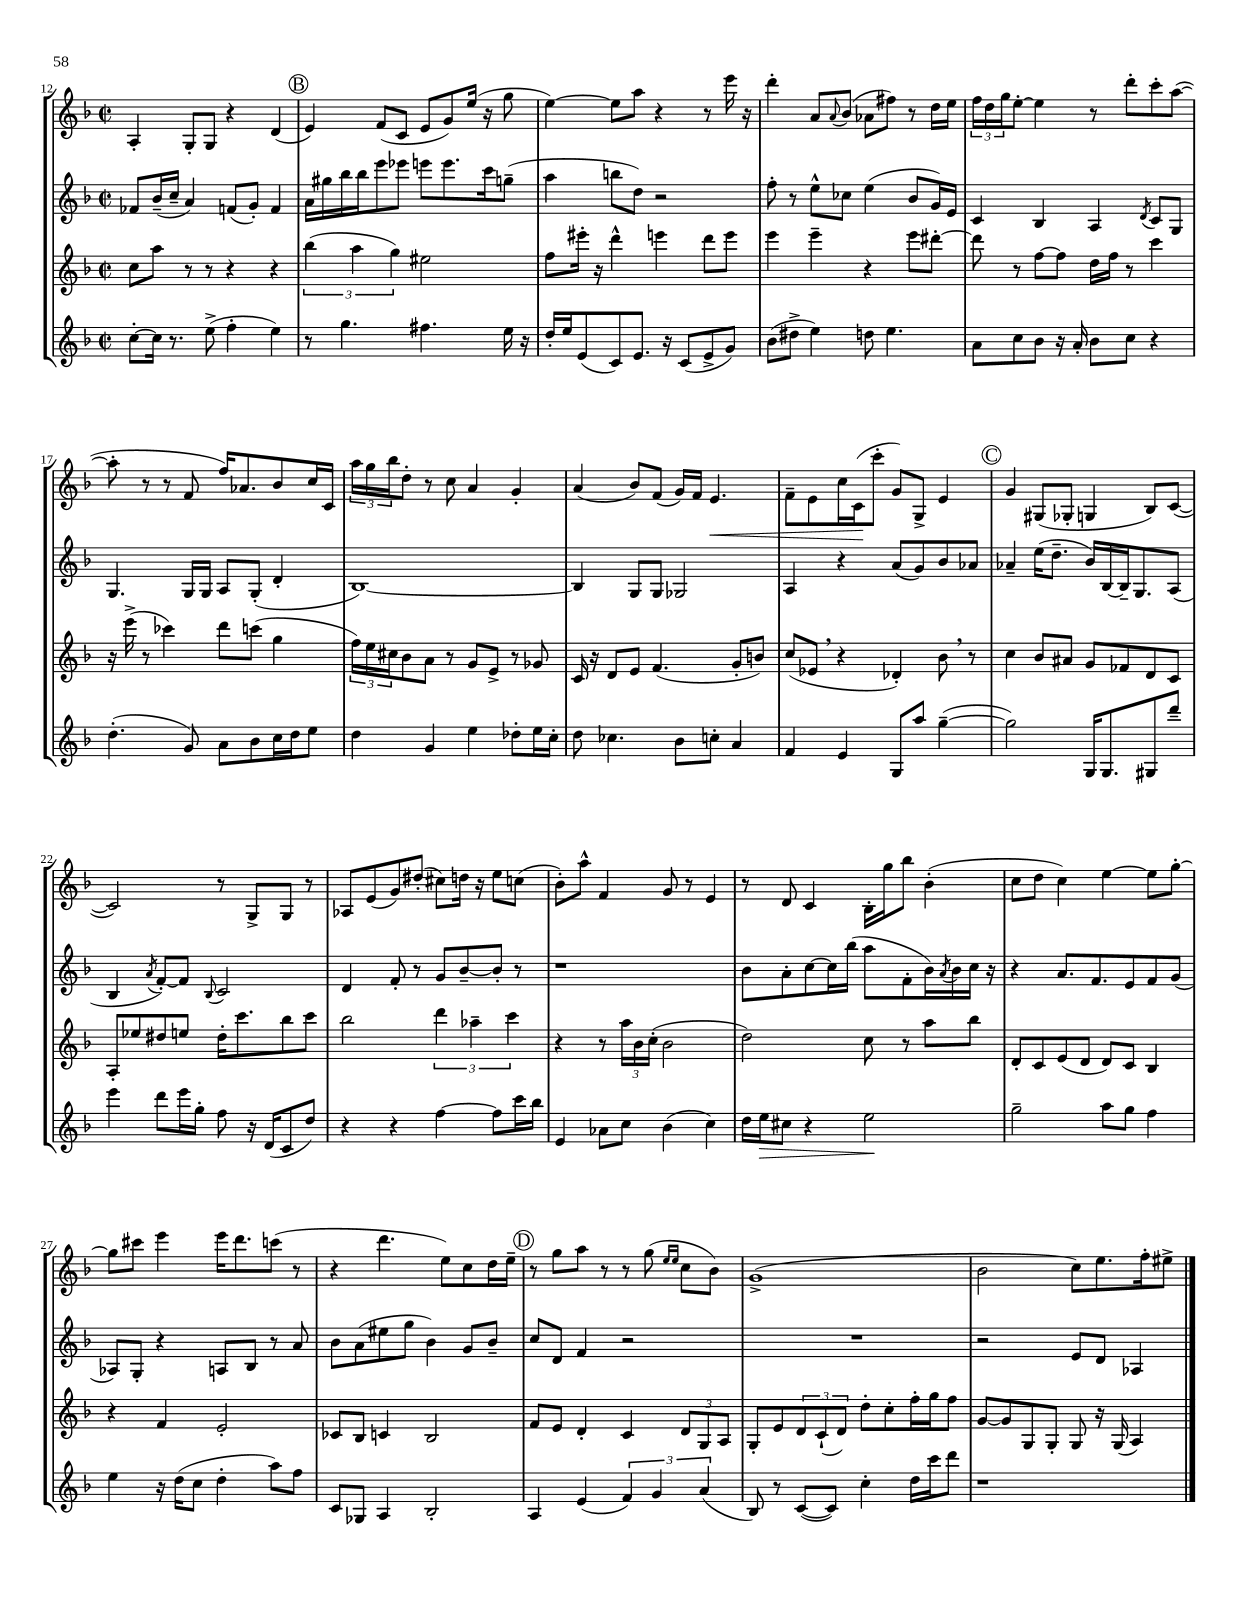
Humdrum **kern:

**kern	**kern	**kern	**kern
*staff4	*staff3	*staff2	*staff1
*clefG2	*clefG2	*clefG2	*clefG2
*k[b-]	*k[b-]	*k[b-]	*k[b-]
*M2/2	*M2/2	*M2/2	*M2/2
*met(c|)	*met(c|)	*met(c|)	*met(c|)
[8cc'\L	8cc\L	8f-/L	4A'/
16cc\]Jk	8aa\J	(16b-~/L	.
8.r	.	16cc~/JJ	.
.	8r	4a/)	8G'/L
(8ee^\	8r	.	8G/J
4ff'\	4r	(8f/L	4r
.	.	8g'/J)	.
4ee\)	4r	4f/	(4d/
=	=	=	=
8r	(6bb-\	16a\LL	4e/)
.	.	16gg#\	.
4.gg\	.	16bb-\	.
.	6aa\	.	.
.	.	16bb-\J	.
.	.	8eee\	(8f/L
.	6gg\)	.	.
.	.	8eee-\J	8c/J
4.ff#\	2ee#\	8eee\L	8e/L
.	.	8.eee\	8g/)
.	.	.	(16ee/Jk
.	.	16ccc\k	16r
16ee\	.	(8gg~\J	8gg\
16r	.	.	.
=	=	=	=
16dd'/LL	8ff\L	4aa\	[4ee\)
16ee/J	.	.	.
(8e/	16eee#'\Jk	.	.
.	16r	.	.
8c/)	4ddd^^\	8bb\L	8ee\]L
8.e/J	.	8dd\J)	8aa\J
.	4eee\	2r	4r
16r	.	.	.
(8c/L	.	.	.
8e^/	8ddd\L	.	8r
8g/J)	8eee\J	.	16eee\
.	.	.	16r
=	=	=	=
(8b-\L	4eee\	8ff'\	4ddd'\
8dd#^\J	.	8r	.
4ee\)	4eee~\	8ee^^\L	8a/L
.	.	.	8qqa/
.	.	8cc-\J	(8b-/J
8dd\	4r	(4ee\	8a-\L
4.ee\	.	.	8ff#\J)
.	8eee\L	8b-/L	8r
.	[8ddd#'\J	16g/L)	16dd\LL
.	.	16e/JJ	16ee\JJ
=	=	=	=
8a\L	8ddd#\]	4c/	24ff\LL
.	.	.	24dd\
.	.	.	24gg\J
8cc\	8r	.	[8ee'\J
8b-\J	[8ff\L	4B-/	4ee\]
16r	8ff\]J	.	.
16a'/	.	.	.
8b-\L	16dd\LL	4A/	8r
.	16ff\JJ	.	.
8cc\J	8r	.	8ddd'\L
.	.	8qd/	.
4r	4ccc\	8c/L	8ccc'\
.	.	8G/J	([8aa\J
=	=	=	=
(4.dd'\	16r	4.G/	8aa'\]
.	(16eee^\	.	.
.	8r	.	8r
.	4ccc-\)	.	8r
8g/)	.	16G/LL	8f/
.	.	16G/JJ	.
8a\L	8ddd\L	8A/L	16ff/LK)
.	.	.	8.a-/
8b-\	(8ccc\J	(8G'/J	.
16cc\L	4gg\	4d'/	8b-/
16dd\J	.	.	.
8ee\J	.	.	16cc/L
.	.	.	16c/JJ
=	=	=	=
4dd\	24ff\LL)	[1B-)	24aa\LL
.	24ee\	.	24gg\
.	24cc#\J	.	24bb-\J
.	8b-\	.	8dd'\J
4g/	8a\J	.	8r
.	8r	.	8cc\
4ee\	8g/L	.	4a/
.	8e^/J	.	.
8dd-'\L	8r	.	4g'/
16ee\L	8g-/	.	.
16cc'\JJ	.	.	.
=	=	=	=
8dd\	16c/	4B-/]	(4a/
.	16r	.	.
4.cc-\	8d/L	.	.
.	8e/J	8G/L	8b-/L)
.	(4.f/	8G/J	(8f/J
8b-\L	.	2G-/	16g/LL)
.	.	.	16f/JJ
8cc'\J	.	.	4.e/
4a/	8g'/L	.	.
.	8b/J)	.	.
=	=	=	=
4f/	(8cc/L	4A/	8f~\L
.	8e-/J	.	8e\
4e/	4r	4r	16cc\L
.	.	.	(16c\J
.	.	.	8ccc'\J
8G/L	4d-'/)	(8a/L	8g/L)
8aa/J	.	8g/)	8G^/J
([4gg~\	8b-\	8b-/	4e/
.	8r	8a-/J	.
=	=	=	=
2gg\])	4cc\	4a-~/	4g/
.	8b-/L	(16ee\LK	(8G#/L
.	.	8.dd~\J	.
.	8a#/J	.	8G-'/J
16G/LK	8g/L	16b-/LL)	4G/
8.G/	.	[16B-/	.
.	8f-/	16B-~/]J	.
.	.	8.G/	.
8G#/	8d/	.	8B-/L)
8ddd~/J	8c/J	(8A/J	([8c/J
=	=	=	=
4eee\	8A'/L	4B-/	2c/])
.	8ee-/	.	.
.	.	8qa/	.
8ddd\L	8dd#/	[8f'/L)	.
16eee\L	8ee/J	8f/]J	.
16gg'\JJ	.	.	.
.	.	8qqB-/	.
8ff\	16dd#'\LK	2c/	8r
.	8.ccc\	.	.
16r	.	.	8G^/L
(16d/LK	.	.	.
8c/	8bb-\	.	8G/J
8dd/J)	8ccc\J	.	8r
=	=	=	=
4r	2bb-\	4d/	8A-/L
.	.	.	(8e/
4r	.	8f'/	8g/)
.	.	8r	(8dd#'/J
[4ff\	6ddd\	8g/L	8cc#\L)
.	.	[8b-~/	16dd\Jk
.	6aa-~\	.	.
.	.	.	16r
8ff\]L	.	8b-'/]J	8ee\L
.	6ccc\	.	.
16ccc\L	.	8r	(8cc\J
16bb-\JJ	.	.	.
=	=	=	=
4e/	4r	1r	8b-'\L)
.	.	.	8aa^^\J
8a-\L	8r	.	4f/
8cc\J	24aa\LL	.	.
.	24b-\	.	.
.	(24cc'\JJ	.	.
(4b-\	2b-\	.	8g/
.	.	.	8r
4cc\)	.	.	4e/
=	=	=	=
16dd\LL	2dd\)	8b-\L	8r
16ee\J	.	.	.
8cc#\J	.	8a'\	8d/
4r	.	[8cc\	4c/
.	.	16cc\]L	.
.	.	(16bb-\JJ	.
2ee\	8cc\	8aa\L	16B-'\LL
.	.	.	16gg\J
.	8r	8f'\	8bb-\J
.	8aa\L	16b-\L)	(4b-'\
.	.	8qa/	.
.	.	16b-\	.
.	8bb-\J	16cc\JJ	.
.	.	16r	.
=	=	=	=
2gg~\	8d'/L	4r	8cc\L
.	8c/	.	8dd\J
.	(8e/	8.a/L	4cc\)
.	8d/J	.	.
.	.	8.f/	.
8aa\L	8d/L)	.	[4ee\
8gg\J	8c/J	8e/	.
4ff\	4B-/	8f/	8ee\]L
.	.	(8g/J	[8gg'\J
=	=	=	=
4ee\	4r	8A-/L)	8gg\]L
.	.	8G'/J	8ccc#\J
16r	4f/	4r	4eee\
(16dd\LK	.	.	.
8cc\J	.	.	.
4dd'\	2e'/	8A/L	16eee\LK
.	.	.	8.ddd\
.	.	8B-/J	.
8aa\L)	.	8r	(8ccc\J
8ff\J	.	8a/	8r
=	=	=	=
8c/L	8c-/L	8b-\L	4r
8G-/J	8B-/J	(8a\	.
4A/	4c/	8ee#\	4.ddd\
.	.	8gg\J	.
2B-'/	2B-/	4b-\)	.
.	.	.	8ee\L)
.	.	8g/L	8cc\
.	.	8b-~/J	16dd\L
.	.	.	16ee~\JJ
=	=	=	=
4A/	8f/L	8cc/L	8r
.	8e/J	8d/J	8gg\L
(4e/	4d'/	4f/	8aa\J
.	.	.	8r
6f/)	4c/	2r	8r
.	.	.	(8gg\
6g/	.	.	.
.	.	.	16qqee/LL
.	.	.	16qqee/JJ
.	12d/L	.	8cc\L
(6a/	12G/	.	.
.	.	.	8b-\J)
.	12A/J	.	.
=	=	=	=
8B-/)	8G'/L	1r	(1g^
8r	8e/	.	.
([8c/L	12d/	.	.
.	(12c`/	.	.
8c/]J)	.	.	.
.	12d/J)	.	.
4cc'\	8dd'\L	.	.
.	8cc'\	.	.
16dd\LL	16ff'\L	.	.
16ccc\J	16gg\J	.	.
8ddd\J	8ff\J	.	.
=	=	=	=
1r	[8g/L	2r	2b-\
.	8g/]	.	.
.	8G/	.	.
.	8G'/J	.	.
.	8G/	8e/L	8cc\L)
.	16r	8d/J	8.ee\
.	(16G/	.	.
.	4A/)	4A-/	.
.	.	.	16ff'\k
.	.	.	8ee#^\J
==	==	==	==
*-	*-	*-	*-
